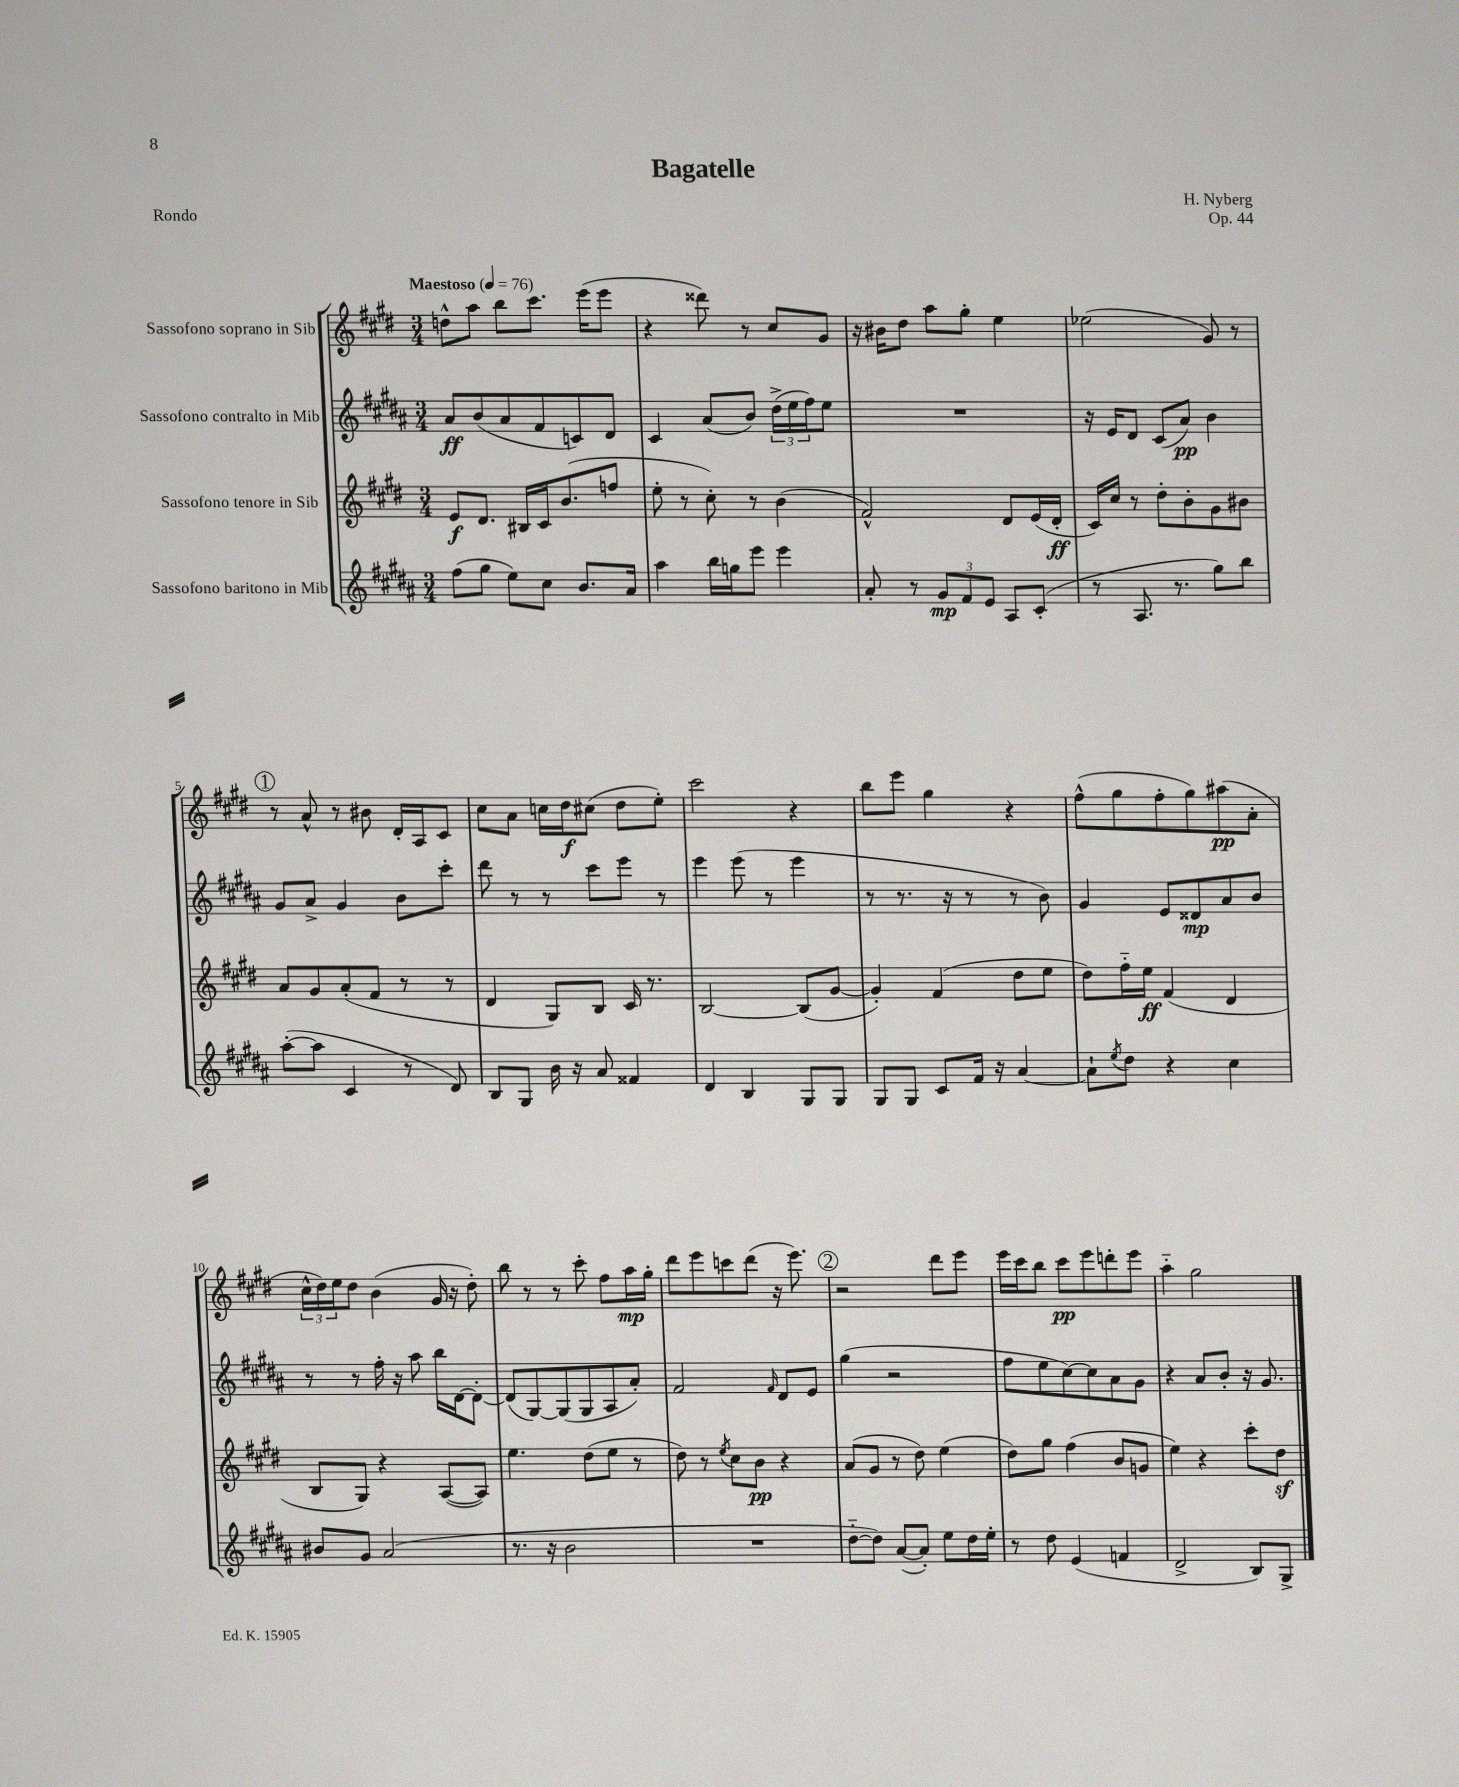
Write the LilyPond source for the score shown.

\header { title = "Bagatelle" composer = "H. Nyberg" opus = "Op. 44" piece = "Rondo" }
<<
\new StaffGroup <<
\new Staff = "s0" \with { instrumentName = "Sassofono soprano in Sib" } {
    \clef treble \key e \major \numericTimeSignature \time 3/4 \tempo "Maestoso" 4 = 76
    d''8-^ a''8 b''8 cis'''8. e'''16( e'''8 |
    r4 disis'''8) r8 cis''8 gis'8 |
    r16 bis'16 dis''8 a''8 gis''8-. e''4 |
    ees''2( gis'8) r8 |
    \mark \markup { \circle "1" } r8 a'8-^ r8 bis'8 dis'16-. a16 cis'8 |
    cis''8 a'8 c''16 dis''16\f cis''8( dis''8 e''8-.) |
    cis'''2 r4 |
    b''8 e'''8 gis''4 r4 |
    fis''8-^( gis''8 fis''8-. gis''8) ais''8\pp( a'8-. |
    \tuplet 3/2 { cis''16-^ dis''16) e''16 } dis''8 b'4( gis'16 r16 dis''8-.) |
    b''8 r8 r8 cis'''8-. fis''8 a''16\mp gis''16-. |
    dis'''8 e'''8 c'''8 dis'''8( r16 e'''8.) |
    \mark \markup { \circle "2" } r2 dis'''8 e'''8 |
    e'''16 cis'''16 b''8 cis'''8\pp e'''8 d'''8-. e'''8 |
    a''4-_ gis''2 \bar "|." |
}
\new Staff = "s1" \with { instrumentName = "Sassofono contralto in Mib" } {
    \clef treble \key b \major \numericTimeSignature \time 3/4
    ais'8\ff b'8( ais'8 fis'8 c'8) dis'8 |
    cis'4 ais'8( b'8) \tuplet 3/2 { dis''16->( e''16 fis''16) } e''8 |
    R2. |
    r16 e'16 dis'8 cis'8( ais'8\pp) b'4 |
    \mark \markup { \circle "1" } gis'8 ais'8-> gis'4 b'8 cis'''8-. |
    dis'''8 r8 r8 cis'''8 e'''8 r8 |
    e'''4 e'''8( r8 e'''4 |
    r8 r8. r16 r8 r8 b'8) |
    gis'4 e'8 disis'8\mp ais'8 b'8 |
    r8 r8 fis''16-. r16 ais''8 b''16 dis'16~ dis'8~-. |
    dis'8( gis8~) gis8( gis8 ais8 ais'8-.) |
    fis'2 \grace { fis'16 } dis'8 e'8 |
    \mark \markup { \circle "2" } gis''4( r2 |
    fis''8 e''8 cis''8~) cis''8 ais'8 gis'8 |
    r4 ais'8 b'8-. r16 gis'8. \bar "|." |
}
\new Staff = "s2" \with { instrumentName = "Sassofono tenore in Sib" } {
    \clef treble \key e \major \numericTimeSignature \time 3/4
    e'8\f dis'8. bis16 cis'16 b'8.( f''8 |
    e''8-. r8 cis''8-.) r8 b'4( |
    fis'2-^) dis'8 e'16( dis'16-.\ff |
    cis'16) cis''16 r8 dis''8-. b'8-. gis'8 bis'8 |
    \mark \markup { \circle "1" } a'8 gis'8 a'8-.( fis'8 r8 r8 |
    dis'4 gis8) b8 cis'16 r8. |
    b2~ b8( gis'8~ |
    gis'4-.) fis'4( dis''8 e''8 |
    dis''8) fis''16-_ e''16\ff fis'4( dis'4 |
    b8 gis8) r4 a8~( a8) |
    e''4. dis''8( e''8 r8 |
    dis''8) r8 \acciaccatura { e''8 } cis''8 b'8\pp r4 |
    \mark \markup { \circle "2" } a'8( gis'8 r8 dis''8) e''4( |
    dis''8) gis''8 fis''4( b'8 g'8 |
    e''4) r4 cis'''8-. dis''8\sf \bar "|." |
}
\new Staff = "s3" \with { instrumentName = "Sassofono baritono in Mib" } {
    \clef treble \key b \major \numericTimeSignature \time 3/4
    fis''8( gis''8 e''8) cis''8 b'8. ais'16 |
    ais''4 b''16 g''16 e'''8 e'''4 |
    ais'8-. r8 \tuplet 3/2 { gis'8\mp fis'8 e'8 } ais8 cis'8-.( |
    r8 ais8. r8. gis''8) b''8 |
    \mark \markup { \circle "1" } ais''8~-.( ais''8 cis'4 r8 dis'8) |
    b8 gis8 b'16 r16 ais'8 fisis'4 |
    dis'4 b4 gis8 gis8 |
    gis8 gis8 cis'8 fis'16 r16 ais'4~ |
    ais'8-! \acciaccatura { e''8 } dis''8 r4 cis''4 |
    bis'8 gis'8 ais'2( |
    r8. r16 b'2 |
    R2. |
    \mark \markup { \circle "2" } dis''8~-_ dis''8) ais'8~( ais'8-.) e''8 dis''16 e''16-. |
    r8 dis''8 e'4( f'4 |
    dis'2-> b8) gis8-> \bar "|." |
}
>>
>>
